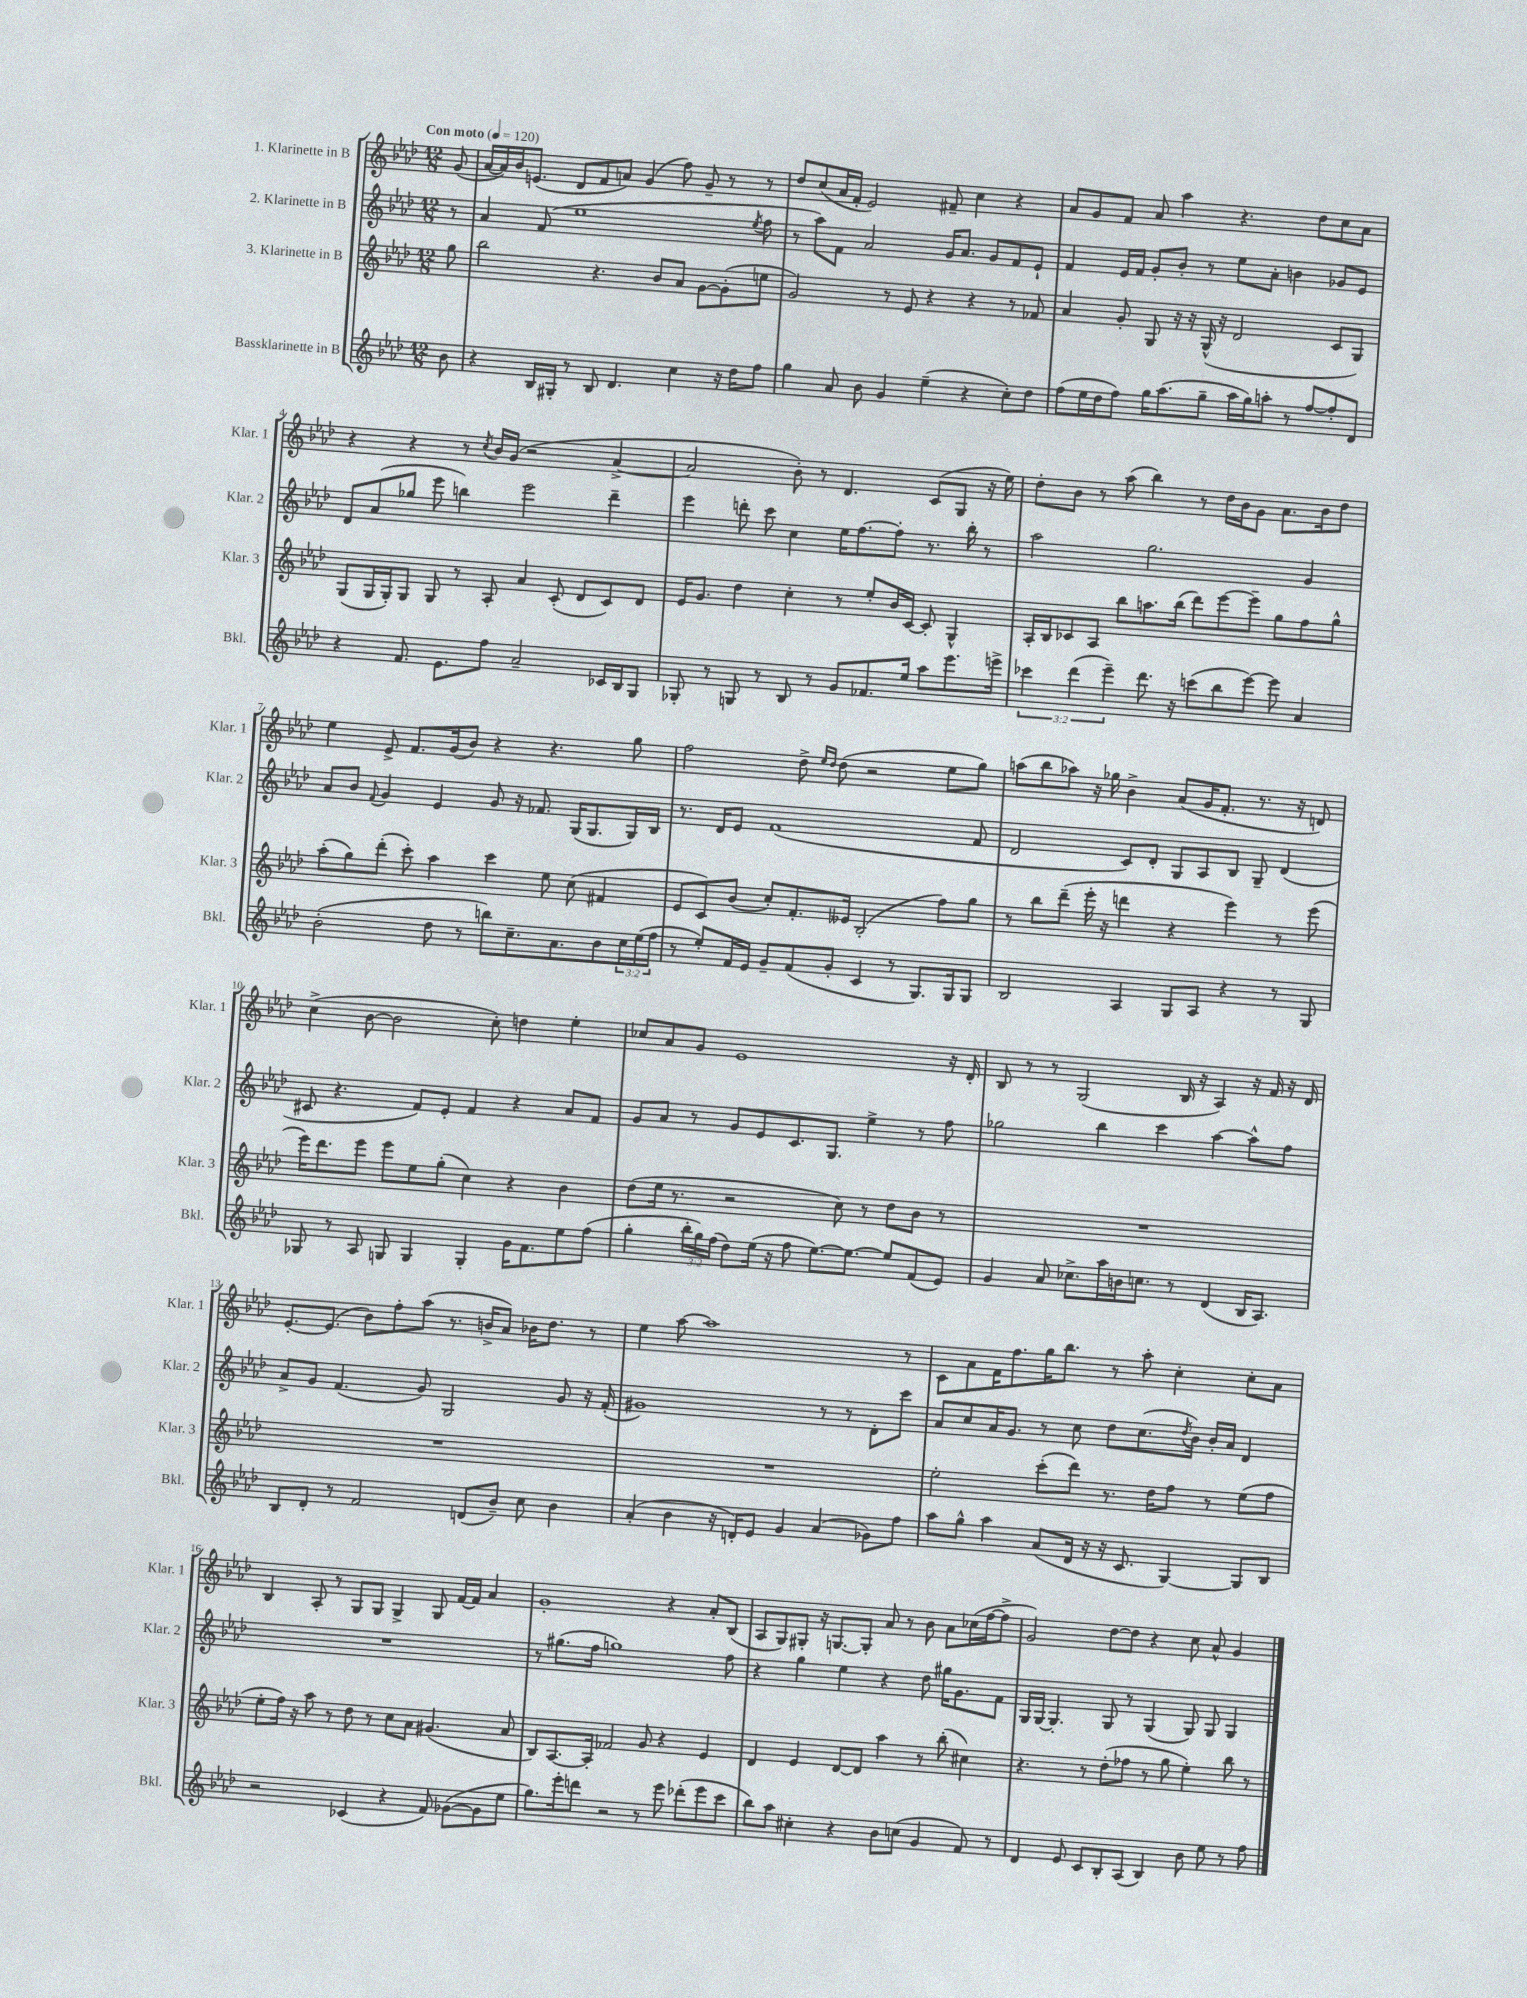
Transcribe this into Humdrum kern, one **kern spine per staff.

**kern	**kern	**kern	**kern
*staff4	*staff3	*staff2	*staff1
*clefG2	*clefG2	*clefG2	*clefG2
*k[b-e-a-d-]	*k[b-e-a-d-]	*k[b-e-a-d-]	*k[b-e-a-d-]
*M12/8	*M12/8	*M12/8	*M12/8
*MM120	*MM120	*MM120	*MM120
8b-\	8gg\	8r	(8g/
=	=	=	=
4r	2bb-\	4a-/	[16a-/LL
.	.	.	16a-/])
.	.	.	16b-/J
.	.	.	(8.e/J
16B-/LL	.	(8f/	.
16G#'/JJ	.	.	.
8r	.	1ee-	8d-/L
8B-/	4.r	.	8f/
4.d-/	.	.	8a/J)
.	.	.	(4g/
.	8b-/L	.	.
4cc\	8a-/J	.	8ff\)
.	[8g\L	.	8g~/
16r	(8g'\]	.	8r
16dd-\LK	.	.	.
.	.	8qee-/	.
8ff\J	8ee\J	8ff\	8r
=	=	=	=
4gg\	2g/)	8r	8dd-/L
.	.	8aa-\L)	(8cc/
8a-/	.	8f\J	16a-/L
.	.	.	16f'/JJ
8b-\	.	2a-/	2e-/)
4g/	8r	.	.
.	8e-/	.	.
(4ee-~\	4r	.	.
.	.	16g/LK	8f#~/
.	.	8.a-/J	.
4r	4r	.	4cc\
.	.	8g/L	.
8cc'\L)	8r	8f/	4r
8dd-\J	8f-/	8e-`/J	.
=	=	=	=
(8ff\L	4a-/	4f/	8a-/L
16ee-\L	.	.	8g/
16dd-\J	.	.	.
8ff\J)	8g'/	16e-/LL	8f/J
.	.	16f/JJ	.
16gg\LK	8G/	8g'/L	8a-/
(8.aa-\	.	.	.
.	16r	8b-'/J	4aa-\
.	16r	.	.
8gg~\J	(16G^^/	8r	.
.	16r	.	.
16aa-\LL	2d-/	8ee-\L	4.r
16gg\J)	.	.	.
8aa'\J	.	8a-'\J	.
8r	.	4b\	.
[8ff/L	.	.	8dd-\L
8ff'/]	8c/L	8g-/L	8cc\
8d-/J	8G/J)	8e-/J	8a-\J
=	=	=	=
4r	(8G/L	8d-/L	4r
.	16G/L	(8a-/	.
.	16G'/J)	.	.
8.f/	8G/J	8gg-/J	4r
.	8G/	8eee-\	.
8.e-\L	.	.	.
.	8r	4bb\)	8r
.	.	.	8qcc/
8ff\J	8A-'/	.	16b-/LL
.	.	.	(16g/JJ
2a-~/	4a-/	2eee-\	2r
.	(8c'/	.	.
.	8d-/L	.	.
16c-/LL	8c/)	4ddd-~\	[4a-^/
16B-/J	.	.	.
8G/J	8d-/J	.	.
=	=	=	=
8G-'/	16e-/LK	4eee-\	2a-/]
.	8.g/J	.	.
8r	.	.	.
8G/	4dd-\	8ddd'\	.
8r	.	8ccc\	.
8B-/	4cc'\	4cc\	8b-'\)
8r	.	.	8r
8g/L	8r	16ee-\LK	4.d-/
.	.	[8.ff\	.
8.f-/	8ee-'/L	.	.
.	16b-/L	8ff'\]J	.
16ee-/Jk	[16c/JJ	.	.
8aa-\L	8c'/]	8.r	(8c/L
8.eee-\	4G^^/	.	8G/J
.	.	16bb-'\	.
.	.	8r	16r
16eee^\Jk	.	.	16ee-\)
=	=	=	=
6ccc-\	16A-'/LL	2aa-\	8dd-'\L
.	16B-/J	.	.
.	8c-/	.	8b-\J
(6ddd-\	.	.	.
.	8A-/J	.	8r
6eee-~\)	.	.	.
.	8bb-\L	.	(8aa-\
8.ddd-\	8.aa\	2.gg\	4bb-\)
16r	(16bb-\Jk	.	.
(8ccc\L	8ddd-\L)	.	8r
8bb-\	[8eee-\	.	16dd-\LL
.	.	.	16b-\J
[8eee-\J)	8eee-~\]J	.	8g\J
8eee-\]	8gg\L	.	8.a-\L
4a-/	8ff\	4g/	.
.	.	.	16b-\k
.	8gg^^\J	.	8dd-\J
=	=	=	=
(2b-'\	(8aa-'\L	8a-/L	4ee-\
.	8gg\)	8b-/J	.
.	.	8qqf/	.
.	(8ddd-'\J	4g/	8e-^/
.	8ccc'\)	.	8.f/L
8dd-\	4aa-\	4e-/	.
.	.	.	(16g/k
8r	.	.	8b-/J)
8bb\L)	4ccc\	8g/	4r
8.cc~\	.	16r	.
.	.	8.f-/	.
.	8ee-\	.	4.r
8.a-\	.	.	.
.	(8cc\	(16G/LK	.
.	.	8.G/	.
8b-\	4f#/	.	.
24cc\L	.	16G/L)	8gg\
(24ee-\	.	.	.
.	.	16B-/JJ	.
24ff\JJ	.	.	.
=	=	=	=
8r	8e-/L	8.r	2ff\
8ee-'/L)	8c/)	.	.
.	.	16d-/LK	.
16f/L	(8b-/J	8e-/J	.
16e-/JJ	.	.	.
8g~/L	8cc'/L)	(1f	.
(8f/	8.f'/	.	8dd-^\
.	.	.	16qqee-/LL
.	.	.	16qqdd-/JJ
8g'/J	.	.	(8dd-\
.	16e--/Jk	.	.
4c/	(2B-'/	.	2r
8r	.	.	.
8.G/L)	.	.	.
.	8ff\L)	.	8ee-\L
16G/k	.	.	.
8G/J	8gg\J	8f/	8gg\J)
=	=	=	=
2B-/	8r	2d-/	(8aa\L
.	8bb-\L	.	8bb-\
.	(8ddd-~\J	.	8aa-\J)
.	16eee-'\	.	16r
.	16r	.	16gg-\
4A-/	4ddd\	8c/L)	4b-^\
.	.	8d-'/J	.
8G/L	4r	8G/L	(8a-/L
8A-/J	.	8A-/	16g/K
.	.	.	8.f'/J
4r	4eee-\)	8B-/J	.
.	.	8G~/	8.r
8r	8r	(4d-/	.
.	.	.	16r
8G/	(8eee-\	.	8d/)
=	=	=	=
8G-/	16eee-\LK)	8c#/	(4cc^\
.	8.ddd-\	.	.
8r	.	4.r	.
8A-/	8eee-\J	.	[8b-\
8G/	8eee-\L	.	2b-\]
4G/	8ee-\	8f/L)	.
.	(8gg'\J	8e-'/J	.
4G'/	4cc\)	4f/	.
.	.	.	8cc'\)
16g\LK	4r	4r	4dd\
8.f\	.	.	.
8ee-\	4b-\	8a-/L	4ee-'\
(8ff\J	.	8f/J	.
=	=	=	=
4gg'\	(8dd-\L	8g/L	8cc-/L
.	16ee-\Jk	8a-/J	8a-/
.	8.r	.	.
24bb-'\LL	.	8r	8g/J
24gg\)	.	.	.
(24ff\JJ	.	.	.
8dd-\L)	2r	8g/L	1e-
(16ee-\Jk	.	8e-/	.
16r	.	.	.
8ff\	.	8.c/	.
[8.ee-\L)	.	.	.
.	.	8.G/J	.
.	8cc\)	.	.
8.ee-\_J	.	.	.
.	8r	4ee-^\	.
8ee-/]L	8dd-\L	.	.
(8f/	8b-\J	8r	.
8e-/J)	8r	8ff\	16r
.	.	.	16d-'/
=	=	=	=
4g/	1.r	2gg-\	8B-/
.	.	.	8r
8a-/	.	.	8r
8.cc-^\L	.	.	(2G/
.	.	4bb-\	.
16aa-\L	.	.	.
16b\J	.	.	.
8.cc\J	.	.	.
.	.	4ccc\	.
8r	.	.	16B-/
.	.	.	16r
(4d-/	.	[4aa-\	4A-/)
16B-/LK	.	8aa-^^\]L	16r
8.A-/J)	.	.	16f/
.	.	8ff\J	16r
.	.	.	16d-/
=	=	=	=
8B-/L	1.r	8a-^/L	[8.e-'/L
8d-'/J	.	8g/J	.
.	.	.	(8.e-/]J
8r	.	(4.f/	.
2f/	.	.	8b-\L)
.	.	.	8ff'\
.	.	8g/)	(8aa-\J
.	.	2G/	8.r
(8d/L	.	.	.
.	.	.	16b^/LK
8b-~/J)	.	.	8a-/J)
8cc\	.	.	16b-\LK
.	.	.	8.dd-\J
4b-\	.	8g/	.
.	.	16r	8r
.	.	(16f'/	.
=	=	=	=
(4a-'/	1.r	1g#)	4ee-\
4b-\	.	.	[8aa-\
.	.	.	1aa-]
16r	.	.	.
16d'/LK)	.	.	.
8e-/J	.	.	.
4g/	.	.	.
(4a-/	.	8r	.
.	.	8r	.
8g-\L)	.	8d-'\L	.
8ff\J	.	8ccc\J	8r
=	=	=	=
8aa-\L	2ee-'\	8a-/L	8c\L
8gg^^\J	.	8cc/	8a-\
4aa-\	.	16a-/K	16f\K
.	.	8.g/J	8.ff\
(8a-/L	(8ccc'\L	8r	16gg\K
.	.	.	8.bb-\J
16d-/Jk	8ddd-\J)	8cc\	.
16r	.	.	.
16r	8.r	8dd-\L	8r
8.c/	.	.	.
.	.	(8.cc\	8aa-'\
.	16dd-\LK	.	.
[4G/)	8ff\J	.	4cc'\
.	.	8qdd-/	.
.	.	16b-\Jk)	.
.	8r	16b-'/LL	.
.	.	16a-/JJ	.
8G/]L	(8ee-\L	4d-/	8cc'\L
8B-/J	8ff\J	.	8a-\J
=	=	=	=
2r	8ee-'\L	1.r	4B-/
.	16ff\Jk)	.	.
.	16r	.	.
.	8aa-\	.	8A-'/
.	8r	.	8r
(4c-/	8dd-\	.	8G/L
.	8r	.	8G/J
4r	8cc\L	.	4G^/
.	8a-\J	.	.
8f/)	(4.g#/	.	8G/
([8g-\L	.	.	[16f/LL
.	.	.	16f/]JJ
8g-\]	.	.	4a-/
8ee-\J	8a-/	.	.
=	=	=	=
8.gg\L)	8B-/L)	8r	1g'
.	[8.A-/	(8.gg#\L	.
16eee-'\k	.	.	.
8ddd\J	.	.	.
.	16A-'/]Jk	16ff\Jk	.
2r	2f-/	1gg)	.
8r	8g/	.	.
8eee-\	4r	.	4r
(8ddd-'\L	.	.	.
8eee-\	4e-/	.	8a-'/L
8ccc\J	.	8ff\	(8B-/J
=	=	=	=
8bb-\L)	4d-/	4r	8A-/L
8aa-\J	.	.	8G/)
4cc#'\	4e-/	4gg\	8G#'/J
.	.	.	16r
.	.	.	[8.G/L
4r	[8d-/L	4ee-\	.
.	8d-/]J	.	8G'/]J
8b-\L	4aa-\	4r	8a-/
(8cc\J	.	.	8r
4g/	8r	8dd-\	8b-\
.	(8bb-'\	16gg#\LK	8a-\L
.	.	8.g\	.
8f/)	4cc#\)	.	(16cc-\L
.	.	.	[16ff\J
8r	.	8f\J	8ff^\]J
=	=	=	=
4d-/	4.r	16G/LL	2g/)
.	.	[16G/JJ	.
.	.	4.G'/]	.
8e-/	.	.	.
8c/L	8r	.	.
8B-'/	(8dd-'\L	8G/	[8dd-\L
(8A-/J	8ff-\J	8r	8dd-\]J
4B-/)	8r	(4G/	4r
.	8gg\	.	.
8b-\	4ee-'\)	8G/)	8cc\
8ee-\	.	8G/	8a-^^/
8r	8bb-\	4G/	4g/
8ff\	8r	.	.
==	==	==	==
*-	*-	*-	*-
